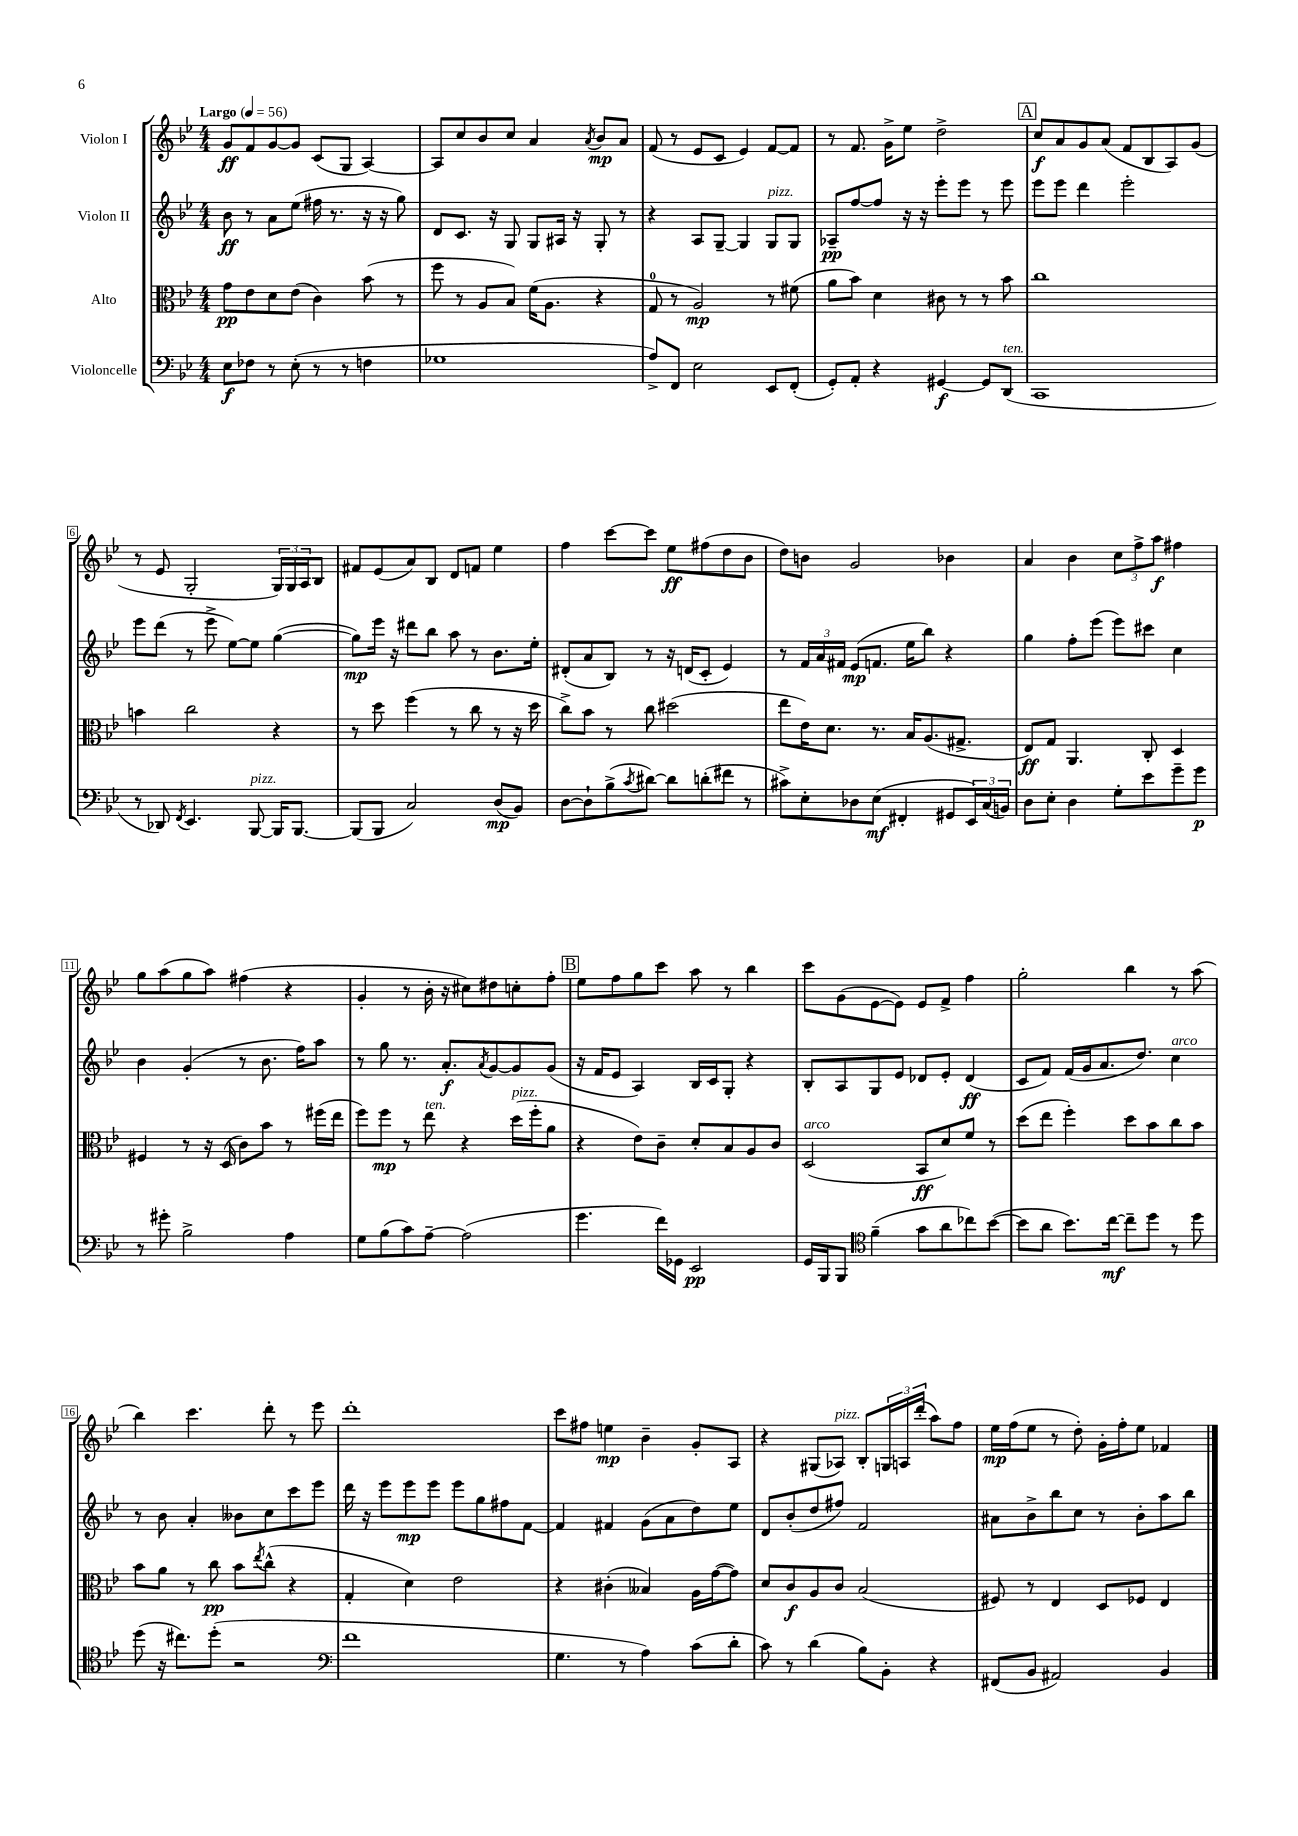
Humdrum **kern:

**kern	**kern	**kern	**kern
*staff4	*staff3	*staff2	*staff1
*clefF4	*clefC3	*clefG2	*clefG2
*k[b-e-]	*k[b-e-]	*k[b-e-]	*k[b-e-]
*M4/4	*M4/4	*M4/4	*M4/4
*MM56	*MM56	*MM56	*MM56
8E-	8g	8b-	8g
8F-	8e-	8r	8f
8r	8d	8a	[8g
(8E-'	(8e-	(8ee-	8g]
8r	4c)	16ff#	(8c
.	.	8.r	.
8r	.	.	8G
4F	(8b-	16r	[4A)
.	.	16r	.
.	8r	8gg)	.
=	=	=	=
1G-	8ff	8d	8A]
.	8r	8.c	8cc
.	8A	.	8b-
.	.	16r	.
.	8B-)	8G	8cc
.	(16f	8G	4a
.	8.A	.	.
.	.	16A#	.
.	.	16r	.
.	.	.	8qa
.	4r	8G'	8b-
.	.	8r	8a
=	=	=	=
8A^)	8G	4r	(8f
8FF	8r	.	8r
2E-	2A)	8A	8e-
.	.	[8G~	8c
.	.	4G]	4e-)
8EE-	8r	8G	[8f
(8FF'	(8f#	8G	8f]
=	=	=	=
8GG')	8a	8A-~	8r
8AA'	8b-)	[8ff	8.f
4r	4d	8ff]	.
.	.	.	16g^
.	.	16r	8ee-
.	.	16r	.
[4GG#	8c#	8eee-'	2dd^
.	8r	8eee-	.
8GG#]	8r	8r	.
(8DD	8b-	8eee-	.
=	=	=	=
1CC	1cc	8eee-	8cc
.	.	8eee-	8a
.	.	4ddd	8g
.	.	.	(8a
.	.	2eee-'	8f
.	.	.	8B-
.	.	.	8A)
.	.	.	(8g
=	=	=	=
8r	4b	8eee-	8r
8DD-)	.	(8ddd	8e-
8qFF	.	.	.
4.EE-	2cc	8r	2G'
.	.	8eee-^	.
.	.	[8ee-)	.
[8BBB-	.	8ee-]	.
16BBB-]	4r	([4gg	24G)
.	.	.	24G
[8.BBB-	.	.	.
.	.	.	24A
.	.	.	8B-
=	=	=	=
(8BBB-]	8r	8gg])	8f#
8BBB-	8dd	16eee-	(8e-
.	.	16r	.
2C)	(4ff	8ddd#	8a)
.	.	8bb-	8B-
.	8r	8aa	8d
.	8cc	8r	8f
(8D	8r	8.b-	4ee-
8BB-)	16r	.	.
.	16dd	16ee-'	.
=	=	=	=
[8D	8cc^)	(8d#'	4ff
8D`]	8b-	8a	.
(8B-^	8r	8B-)	[8ccc
8qc	.	.	.
[8d#)	8cc	8r	8ccc]
8d#]	(2dd#	16r	8ee-
.	.	(16d	.
(8d'	.	8c'	(8ff#
8f#	.	4e-)	8dd
8r	.	.	8b-
=	=	=	=
8c#^)	8ee-	8r	8dd)
8E-'	16e-)	24f	8b
.	.	24a	.
.	8.d	.	.
.	.	24f#	.
8D-	.	(8e-	2g
(8E-	8.r	8.f	.
4FF#'	.	.	.
.	16B-	16ee-	.
.	(8.A	8bb-)	.
8GG#	.	4r	4b-
.	8.G#^	.	.
24EE-)	.	.	.
(24C	.	.	.
24BB)	.	.	.
=	=	=	=
8D	8E-)	4gg	4a
8E-'	8G	.	.
4D	4.AA	8ff'	4b-
.	.	(8eee-	.
8G'	.	8eee-)	12cc
.	.	.	12ff^
8e-	8C'	8ccc#	.
.	.	.	12aa
8g~	4D	4cc	4ff#
8g	.	.	.
=	=	=	=
8r	4F#	4b-	8gg
8g#'	.	.	(8aa
2B-^	8r	(4g'	8gg
.	16r	.	8aa)
.	(16D	.	.
.	8c)	8r	(4ff#
.	8b-	8.b-	.
4A	8r	.	4r
.	.	16ff)	.
.	(16ff#	8aa	.
.	16ee-	.	.
=	=	=	=
8G	8ff)	8r	4g'
(8B-	8ff	8gg	.
8c)	8r	8.r	8r
[8A~	8ee-	.	16b-'
.	.	8.a'	16r
(2A]	4r	.	8cc#)
.	.	8qa	.
.	.	[8g	8dd#
.	(16dd	8g]	8cc'
.	16ff'	.	.
.	8a	(8g	8ff'
=	=	=	=
4.g	4r	16r	8ee-
.	.	16f	.
.	.	8e-	8ff
.	8e-)	4A)	8gg
16f)	8c~	.	8ccc
16GG-	.	.	.
2EE-	8d'	16B-	8aa
.	.	16c	.
.	8B-	8G'	8r
.	8A	4r	4bb-
.	8c	.	.
=	=	=	=
16GG	(2D	8B-'	8ccc
16BBB-	.	.	.
8BBB-	.	8A	(8g
*clefC4	*	*	*
(4f~	.	8G	[8e-
.	.	8e-	8e-])
8g	8BB-	8d-	8e-
8a	8d)	8e-'	8f^
8cc-)	8f	(4d-	4ff
([8b-	8r	.	.
=	=	=	=
8b-]	(8dd	8c	2gg'
8a	8ee-	8f)	.
8.b-)	4ff')	(16f	.
.	.	16g	.
.	.	8.a	.
[16cc	.	.	.
8cc~]	8dd	.	4bb-
.	.	8.dd)	.
8dd	8b-	.	.
8r	8cc	4cc	8r
8dd	8b-	.	(8aa
=	=	=	=
(8dd	8b-	8r	4bb-)
16r	8a	8b-	.
8.cc#)	.	.	.
.	8r	4a'	4.ccc
(8dd'	8cc	.	.
2r	8b-	8b--	.
.	8qee-	.	.
.	(8cc^^	8cc	8ddd'
.	4r	8ccc	8r
.	.	8eee-	8eee-
=	=	=	=
*clefF4	*	*	*
1f	4G'	16ddd	1ddd'
.	.	16r	.
.	.	8eee-	.
.	4d)	8eee-	.
.	.	8eee-	.
.	2e-	8eee-	.
.	.	8gg	.
.	.	8ff#	.
.	.	[8f	.
=	=	=	=
4.G	4r	4f]	8ccc
.	.	.	8ff#
.	(4c#'	4f#	4ee
8r	.	.	.
4A)	4B--)	(8g	4b-~
.	.	8a	.
(8c	16A	8dd)	8g'
.	([16g	.	.
8d'	8g])	8ee-	8A
=	=	=	=
8c)	8d	8d	4r
8r	8c	(8b-'	.
(4d	8A	8dd	(8G#
.	8c	8ff#)	8A-)
8B-)	(2B-	2f	8B-'
8BB-'	.	.	24G
.	.	.	24A
.	.	.	(24ddd'
4r	.	.	8aa)
.	.	.	8ff
=	=	=	=
(8FF#	8F#)	8a#	16ee-
.	.	.	(16ff
8BB-	8r	8b-^	8ee-
2AA#)	4E-	8bb-	8r
.	.	8cc	8dd')
.	8D	8r	16g'
.	.	.	16ff'
.	8F-	8b-'	8ee-
4BB-	4E-	8aa	4f-
.	.	8bb-	.
==	==	==	==
*-	*-	*-	*-
